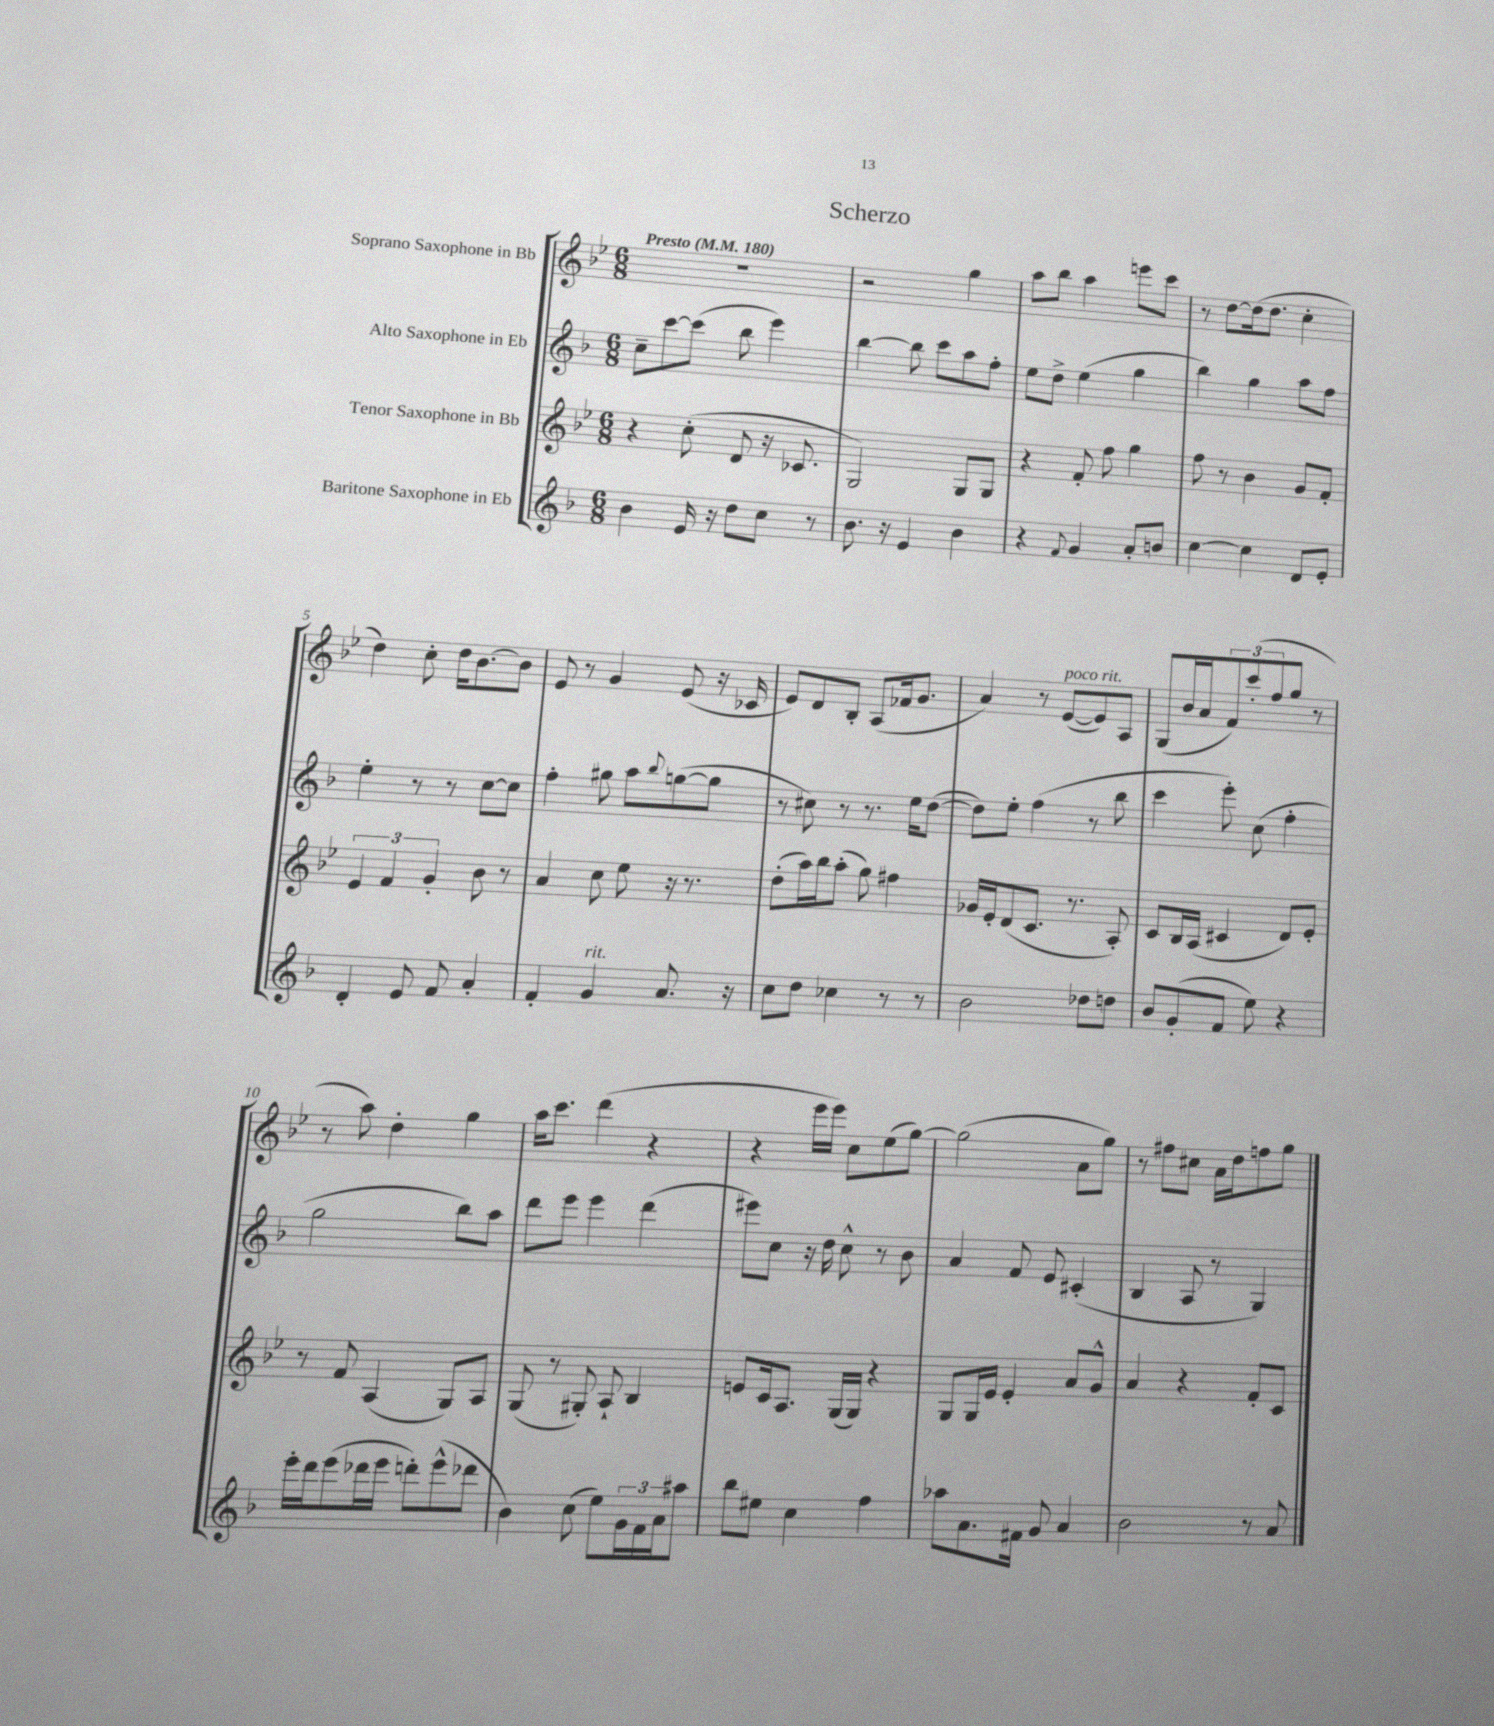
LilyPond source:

\header { title = "Scherzo" }
<<
\new StaffGroup <<
\new Staff = "s0" \with { instrumentName = "Soprano Saxophone in Bb" } {
    \clef treble \key bes \major \numericTimeSignature \time 6/8 \tempo "Presto" 4 = 180
    R2. |
    r2 g''4 |
    a''8 bes''8 a''4 e'''8 c'''8 |
    r8 d''8~ d''16( d''8. c''4-. |
    d''4) c''8-. d''16 bes'8.~ bes'8 |
    ees'8 r8 g'4 ees'8( r16 ces'16 |
    ees'8) d'8 bes8-. a8( fes'16 g'8. |
    a'4) r8 ees'8~^\markup { \italic "poco rit." }( ees'8) a8 |
    g8( bes'16 a'16 \tuplet 3/2 { f'8) c'''8-.( f''8 } g''8 r8 |
    r8 a''8) d''4-. g''4 |
    a''16 c'''8. d'''4( r4 |
    r4 ees'''16 ees'''16) c''8 ees''8( g''8~) |
    g''2( a'8 g''8) |
    r8 fis''8 cis''8 a'16 d''16 f''8 g''8 \bar "|." |
}
\new Staff = "s1" \with { instrumentName = "Alto Saxophone in Eb" } {
    \clef treble \key f \major \numericTimeSignature \time 6/8
    c''8-- c'''8~ c'''8( bes''8 e'''4) |
    bes''4~ bes''8 c'''8 a''8 f''8-. |
    e''8 d''8-> e''4( g''4 |
    bes''4) g''4 a''8 f''8 |
    e''4-. r8 r8 c''8~ c''8 |
    f''4-. gis''8 a''8 \appoggiatura { bes''8 } g''8~( g''8 |
    r8 cis''8) r8 r8. e''16 d''8~( |
    d''8) e''8-. f''4( r8 bes''8 |
    c'''4 e'''8-.) c''8( f''4-. |
    g''2 bes''8) a''8 |
    d'''8 e'''8 e'''4 d'''4( |
    eis'''8) c''8 r16 d''16 c''8-^ r8 bes'8 |
    a'4 f'8 e'8 cis'4-.( |
    bes4 a8 r8 g4) \bar "|." |
}
\new Staff = "s2" \with { instrumentName = "Tenor Saxophone in Bb" } {
    \clef treble \key bes \major \numericTimeSignature \time 6/8
    r4 c''8-.( d'8 r16 ces'8. |
    g2) g8 g8 |
    r4 f'8-. f''8 g''4 |
    f''8 r8 bes'4 g'8 f'8-. |
    \tuplet 3/2 { ees'4 f'4 g'4-. } bes'8 r8 |
    a'4 c''8 ees''8 r16 r8. |
    d''8-.( a''16) bes''16 a''8-.( g''8) fis''4 |
    ges'16 ees'16-. d'8( c'8. r8. a8-.) |
    c'8 bes16 a16( cis'4 d'8) ees'8-. |
    r8 f'8 a4( g8) a8 |
    g8( r8 gis8-.) a8-! bes4 |
    e'8 c'16 a8. g16( g16) r4 |
    g8 g16 ees'16 ees'4-. a'8 g'8-^ |
    a'4 r4 f'8-. c'8 \bar "|." |
}
\new Staff = "s3" \with { instrumentName = "Baritone Saxophone in Eb" } {
    \clef treble \key f \major \numericTimeSignature \time 6/8
    bes'4 e'16 r16 d''8 c''8 r8 |
    bes'8. r16 e'4 bes'4 |
    r4 \appoggiatura { f'8 } g'4 a'8-. b'8 |
    c''4~ c''4 d'8 e'8-. |
    d'4-. e'8 f'8 a'4-. |
    f'4-. g'4^\markup { \italic "rit." } a'8. r16 |
    c''8 d''8 ces''4 r8 r8 |
    bes'2 des''8 d''8 |
    bes'8 g'8-.( f'8 e''8) r4 |
    e'''16-. d'''16 e'''8( des'''16 e'''16 d'''8-.) e'''8-^( des'''8 |
    bes'4) c''8( e''8) \tuplet 3/2 { g'16 f'16 a'16 } ais''8 |
    bes''8 eis''8 c''4 f''4 |
    aes''8 a'8. fis'16 g'8 a'4 |
    bes'2 r8 a'8 \bar "|." |
}
>>
>>
